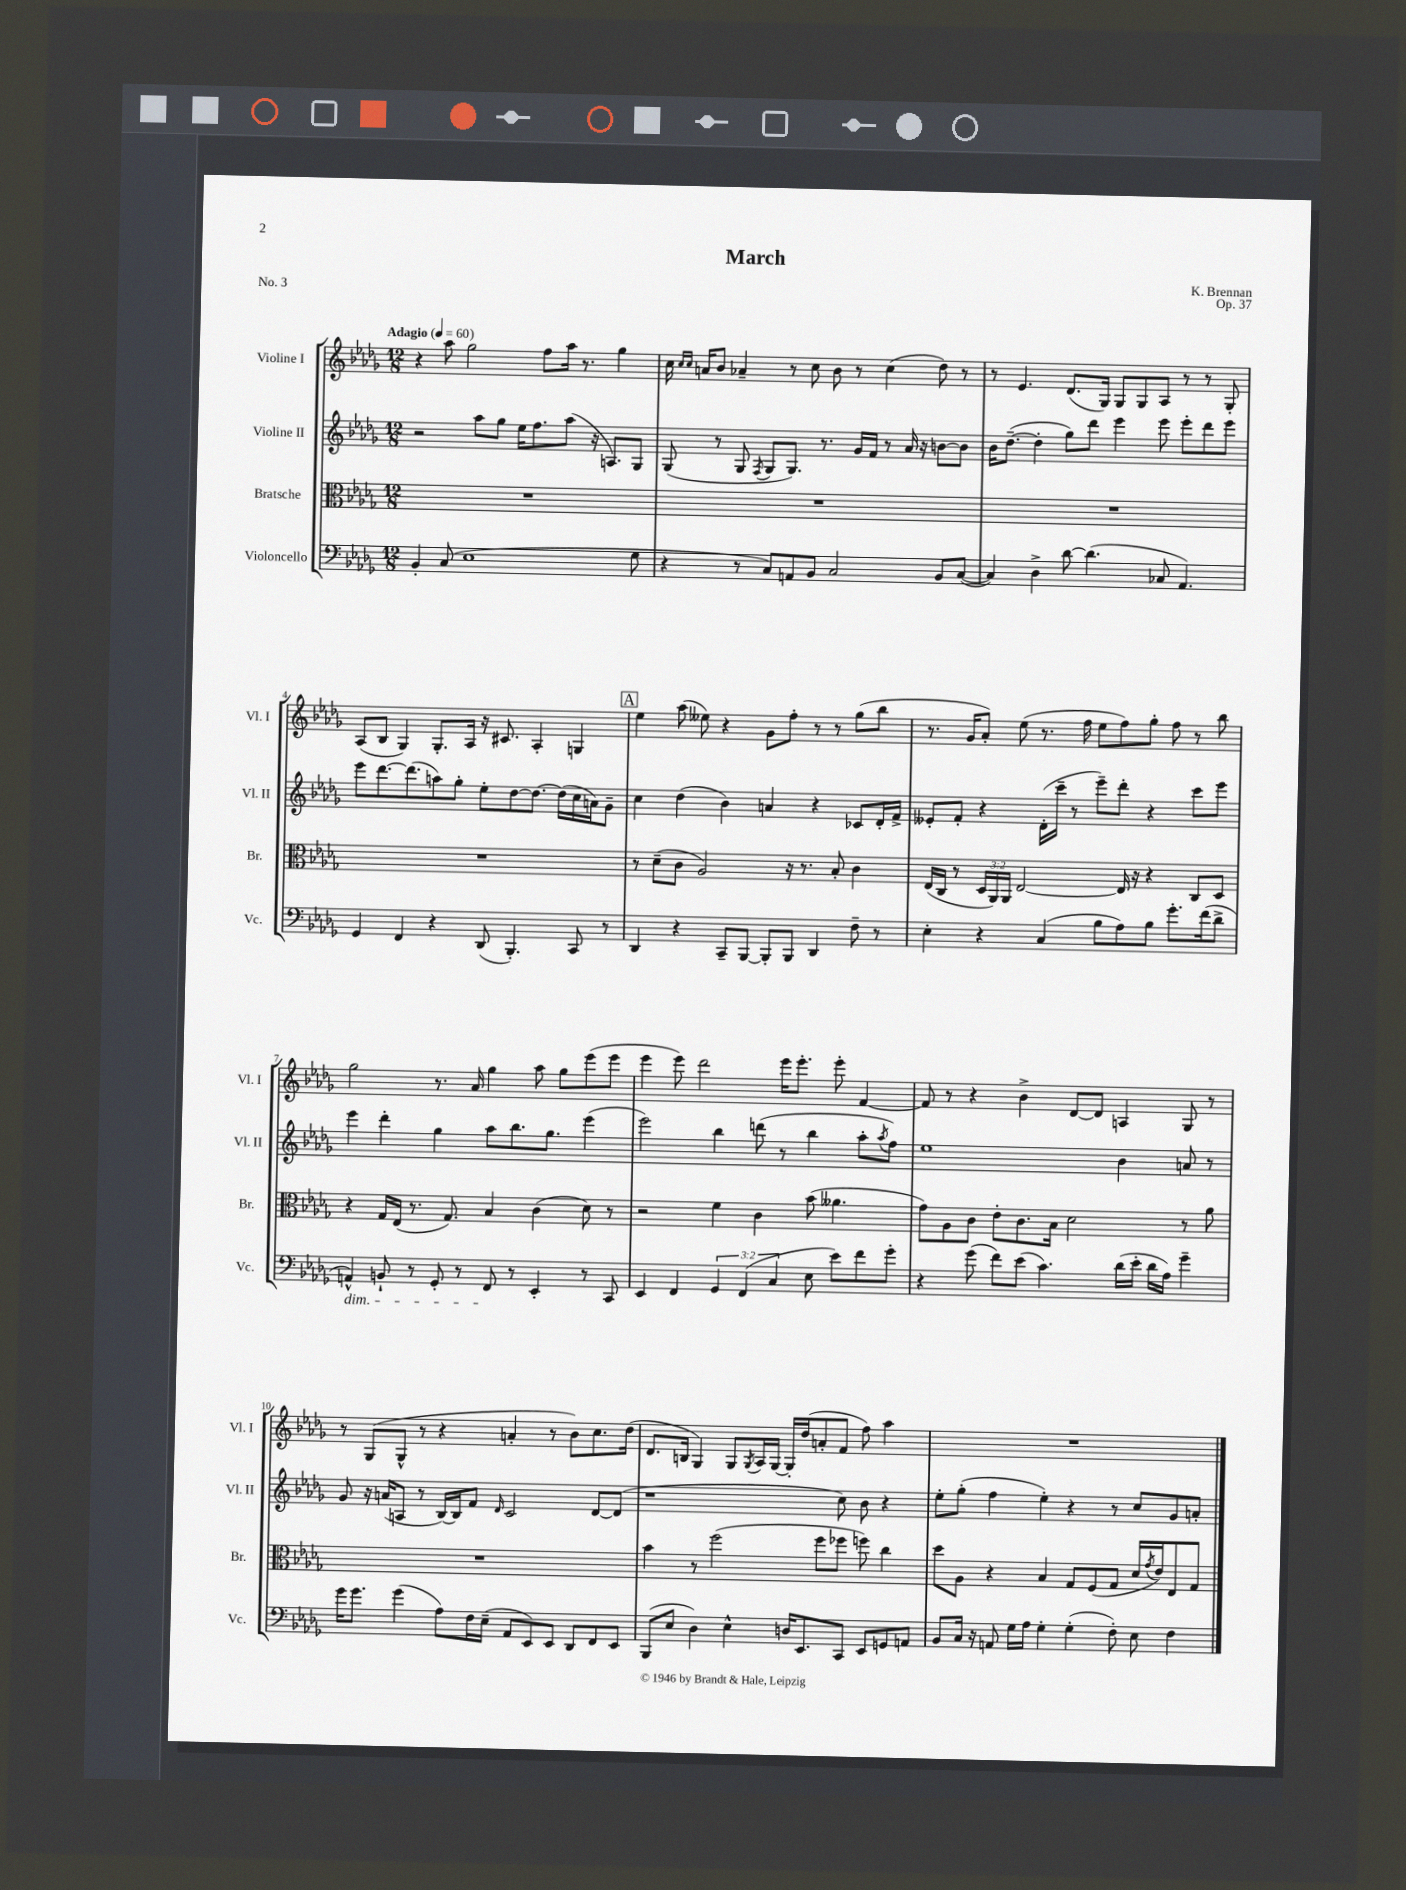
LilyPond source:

\header { title = "March" composer = "K. Brennan" opus = "Op. 37" piece = "No. 3" }
<<
\new StaffGroup <<
\new Staff = "s0" \with { instrumentName = "Violine I" shortInstrumentName = "Vl. I" } {
    \clef treble \key des \major \numericTimeSignature \time 12/8 \tempo "Adagio" 4 = 60
    r4 aes''8 ges''2 f''8 aes''16 r8. ges''4 |
    c''16 \grace { c''16 c''16 } a'16 bes'8 aes'4-- r8 c''8 bes'8 r8 c''4( des''8) r8 |
    r8 ees'4. des'8.( ges16) ges8 ges8 aes8 r8 r8 ges8-. |
    aes8( bes8 ges4) ges8.-. aes16 r16 cis'8. aes4-. g4 |
    \mark \markup { \box "A" } ees''4 aes''8( eeses''8) r4 ges'8 f''8-. r8 r8 ges''8( bes''8 |
    r8. ges'16 aes'8-.) ees''8( r8. f''16 ees''8 f''8) ges''8-. f''8 r8 bes''8 |
    ges''2 r8. aes'16 ges''4 aes''8 ges''8 ees'''8( ees'''8 |
    ees'''4 ees'''8) des'''2 ees'''16 ees'''8.-. ees'''8-. f'4~ |
    f'8 r8 r4 bes'4-> des'8~ des'8 a4 ges8 r8 |
    r8 ges8( ges8-^ r8 r4 a'4-. r8 bes'8) c''8. des''16( |
    des'8. b16 ges4) ges8 \acciaccatura { ges8 } aes16 ges16~ ges16-. des''16( a'8-. f'8 f''8) aes''4 |
    R1. \bar "|." |
}
\new Staff = "s1" \with { instrumentName = "Violine II" shortInstrumentName = "Vl. II" } {
    \clef treble \key des \major \numericTimeSignature \time 12/8
    r2 aes''8 ges''8 ees''16 f''8. aes''8( r16 a8.) ges8 |
    ges8( r8 ges8 \acciaccatura { f8 } ges8 ges8.) r8. ges'16 f'16 r8 aes'16 r16 b'8~ b'8 |
    bes'16 des''8.~--( des''4-. ges''8) des'''8 ees'''4 ees'''8 ees'''8-. des'''8 ees'''8 |
    ees'''8 des'''8.~ des'''8.( a''8) ges''8-. ees''8-. des''8~ des''8.~ des''16( c''16 a'16) ges'8-- |
    \mark \markup { \box "A" } c''4 des''4( bes'4) a'4 r4 ces'8 des'16-. f'16-> |
    eeses'8-. f'8-. r4 des'16-.( c'''16-- r8 ees'''8--) des'''8-. r4 c'''8 ees'''8 |
    ees'''4 des'''4-. ges''4 aes''8 bes''8. ges''8. ees'''4( |
    ees'''2) bes''4 d'''8( r8 bes''4 aes''8-. \acciaccatura { aes''8 } f''8) |
    ees''1 bes'4 a'8 r8 |
    ges'8 r16 a'16( a8 r8 bes16~) bes16 f'8 \grace { des'16 } c'2 des'8~ des'8( |
    r1 c''8) bes'8 r4 |
    ees''8-. ges''8-.( f''4 ees''4-.) r4 r8 c''8 ges'8 a'8-. \bar "|." |
}
\new Staff = "s2" \with { instrumentName = "Bratsche" shortInstrumentName = "Br." } {
    \clef alto \key des \major \numericTimeSignature \time 12/8 \override Staff.TupletNumber.text = #tuplet-number::calc-fraction-text
    R1. |
    R1. |
    R1. |
    R1. |
    \mark \markup { \box "A" } r8 des'8--( c'8 aes2) r16 r8. bes8-. c'4 |
    ees16( c16 r8 \tuplet 3/2 { des16 aes,16) aes,16 } ees2~ ees16 r16 r4 c8 des8 |
    r4 ges16 ees16( r8. ges8.) bes4 c'4( des'8) r8 |
    r2 f'4 c'4 bes'8( aeses'4. |
    ges'8) aes8 c'8 ees'8-. c'8. bes16 des'2 r8 aes'8 |
    R1. |
    bes'4 r8 f''2( f''8 fes''8 f''8) c''4 |
    des''8 aes8 r4 bes4 ges8 f8( ges8 des'16 \acciaccatura { ges'8 } ees'16) ees8 ges8 \bar "|." |
}
\new Staff = "s3" \with { instrumentName = "Violoncello" shortInstrumentName = "Vc." } {
    \clef bass \key des \major \numericTimeSignature \time 12/8 \override Staff.TupletNumber.text = #tuplet-number::calc-fraction-text
    bes,4-. c8( ees1 ges8 |
    r4 r8 c8) a,8 bes,8 c2 bes,8 c8~( |
    c4) des4-> des'8~ des'4.( ces8 aes,4.) |
    ges,4 f,4 r4 des,8( bes,,4.-.) c,8 r8 |
    \mark \markup { \box "A" } des,4 r4 c,8-- bes,,8~ bes,,8-. bes,,8 des,4 f8-- r8 |
    ees4-. r4 c4( bes8 aes8) bes8 ges'8.-. f'16( des'8-> |
    a,4-^\dim) b,8-! r8 ges,8-. r8 f,8\! r8 ees,4-. r8 c,8 |
    ees,4 f,4 \tuplet 3/2 { ges,4 f,4( c4 } ees8 ees'8) f'8 ges'8-. |
    r4 ges'8( f'8) ees'8( c'4.) des'16( ees'16-. des'16 aes16) ges'4-- |
    ges'16 ges'8. ges'4( aes8) f16 ees16--( aes,8 ees,8) ees,8 des,8 f,8 ees,8 |
    bes,,8( ees8 des4) ees4-^ d16 ees,8. c,8 ees,8 g,8 a,8 |
    bes,8 c16 r16 a,8 ges16 aes16 ges4-. ges4-.( f8-.) ees8 f4 \bar "|." |
}
>>
>>
